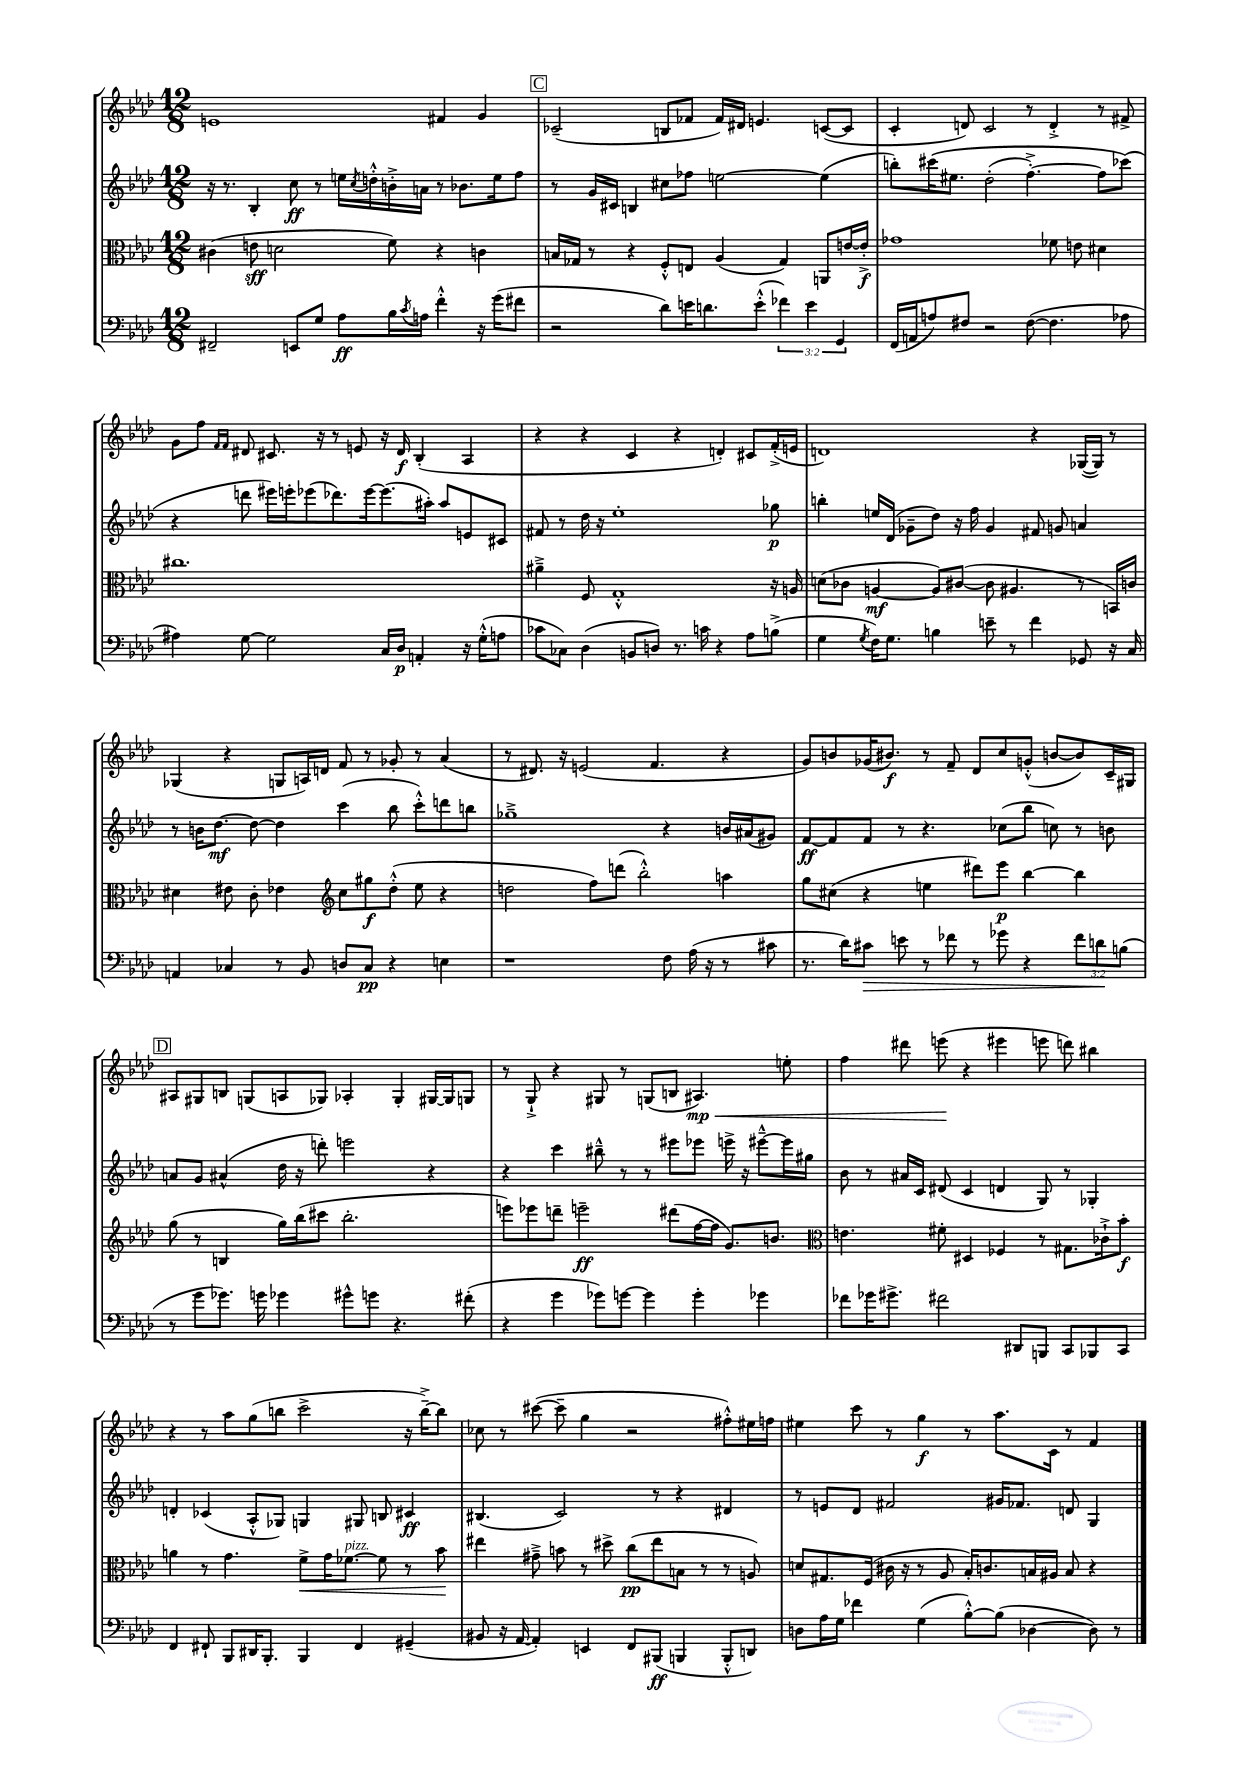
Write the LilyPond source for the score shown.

<<
\new StaffGroup <<
\new Staff = "s0" {
    \clef treble \key aes \major \numericTimeSignature \time 12/8
    e'1 fis'4 g'4 |
    \mark \markup { \box "C" } ces'2--( b8 fes'8 fes'16) dis'16 e'4. c'8~( c'8 |
    c'4-. d'8) c'2 r8 d'4-.-> r8 fis'8-> |
    g'8 f''8 \grace { f'16 f'16 } dis'8 cis'8. r16 r8 e'8 r16 dis'16\f bes4-.( aes4 |
    r4 r4 c'4 r4 d'4-.) cis'8 f'16-.->( e'16 |
    d'1) r4 ges16~( ges16) r8 |
    ges4( r4 g8 a16) d'16 f'8 r8 ges'8-. r8 aes'4( |
    r8 dis'8.) r16 e'2( f'4. r4 |
    g'8) b'8 ges'16( bis'8.\f) r8 f'8-- des'8 c''8 g'8-.-^( b'8~ b'8) c'16-- gis16 |
    \mark \markup { \box "D" } ais8 gis8 b8 g8( a8 ges8) aes4-. ges4-. gis16~ gis16 g8 |
    r8 g8-!-> r4 gis8 r8 g8( b8 ais4.\mp\<) e''8-. |
    f''4 dis'''8 e'''8\!( r4 eis'''4 e'''8 d'''8) bis''4 |
    r4 r8 aes''8 g''8( b''8 c'''2-> r16 b''16~--->) b''8 |
    ces''8 r8 cis'''8~( cis'''8-- g''4 r2 fis''8-.-^) eis''16 f''16 |
    eis''4 c'''8 r8 g''4\f r8 aes''8. c'16 r8 f'4 \bar "|." |
}
\new Staff = "s1" {
    \clef treble \key aes \major \numericTimeSignature \time 12/8
    r16 r8. bes4-. c''8\ff r8 e''16 \acciaccatura { c''8 } d''16-.-^ b'16-.-> a'16 r8 bes'8. e''16 f''8 |
    \mark \markup { \box "C" } r8 g'16 cis'16 b4 cis''8 fes''8 e''2~ e''4( |
    b''8-.) cis'''16\( eis''8. des''2-.( f''4.~-.->) f''8 ces'''8(\) |
    r4 d'''8 eis'''16) e'''16-. ees'''8( des'''8.) ees'''16~ ees'''8.( ais''16-.) ais''8 e'8 cis'8 |
    fis'8 r8 des''16 r16 ees''1-. ges''8\p |
    b''4-. e''16 des'16( ges'8-- des''8) r16 f''16 ges'4 fis'8 g'8 a'4 |
    r8 b'16 des''8.~\mf des''8~ des''4 c'''4( bes''8 c'''8-.-^) d'''8 b''8 |
    ges''1---> r4 b'16 ais'16( gis'8) |
    f'8~\ff f'8 f'8 r8 r4. ces''8( bes''8 c''8) r8 b'8 |
    \mark \markup { \box "D" } a'8 g'8 ais'4-^( des''16 r16 d'''8-.) e'''2 r4 |
    r4 c'''4 bis''8---^ r8 r8 eis'''8 ees'''8 e'''16-> r16 eis'''8~---^ eis'''16 gis''16 |
    bes'8 r8 ais'16 c'16 dis'8( c'4 d'4 g8) r8 ges4-. |
    d'4-. ces'4( aes8-.-^ ges8) g4 gis8 b8 cis'4\ff |
    bis4.( c'2) r8 r4 dis'4 |
    r8 e'8 des'8 fis'2 gis'16 fes'8. d'8 g4 \bar "|." |
}
\new Staff = "s2" {
    \clef alto \key aes \major \numericTimeSignature \time 12/8
    cis'4( e'8\sff d'2 f'8) r4 c'4 |
    \mark \markup { \box "C" } b16 ges16 r8 r4 f8-.-^ e8 aes4( ges4) a,8 e'16~ e'16-.->\f |
    ges'1 fes'8 e'8 dis'4 |
    cis''1. |
    ais'4---> f8 g1-.-^ r16 a16 |
    d'8( ces'8 a4~\mf a8) cis'8~( cis'8 ais4. r8 b,16) c'16 |
    dis'4 eis'8 c'8-. ees'4 \clef treble c''8 gis''8\f des''8-.-^( ees''8 r4 |
    d''2 f''8) d'''8( bes''2-.-^) a''4 |
    g''8 cis''8( r4 e''4 dis'''8) ees'''8\p bes''4~ bes''4 |
    \mark \markup { \box "D" } g''8( r8 b4 g''16) bes''16( cis'''8 bes''2.-. |
    e'''8) ees'''8 d'''8-- e'''2--\ff dis'''8( f''16~ f''16 g'8.) b'8. |
    \clef alto e'4. fis'8-. dis4 fes4 r8 gis8. ces'16-!-> bes'8-.\f |
    a'4 r8 g'4. f'8->\< g'16 fes'8.~^\markup { \italic "pizz." } fes'8 r8 bes'8\! |
    eis''4 gis'8---> b'8 r8 dis''8-> c''8\pp( eis''8 b8 r8 r8 a8) |
    d'8 gis8. f16( cis'16 r16 r8 aes8 bes16-.) c'8. b16 ais16 b8 r4 \bar "|." |
}
\new Staff = "s3" {
    \clef bass \key aes \major \numericTimeSignature \time 12/8 \override Staff.TupletNumber.text = #tuplet-number::calc-fraction-text
    fis,2-- e,8 g8 aes8\ff bes16 \acciaccatura { c'8 } a16 f'4-.-^ r16 g'16( fis'8 |
    \mark \markup { \box "C" } r2 des'8) e'16 d'8. e'8-.-^( \tuplet 3/2 { fes'4) e'4 g,4 } |
    f,16( a,16 a8) fis8 r2 fis8~( fis4. aes8 |
    ais4) g8~ g2 c16 des16\p a,4-. r16 g16-.-^( a8 |
    ces'8 ces8) des4( b,8 d8) r8. c'16 r4 aes8 b8->( |
    g4 \acciaccatura { g8 } f16) g8. b4 e'8-- r8 f'4 ges,8 r16 c16 |
    a,4 ces4 r8 bes,8 d8 ces8\pp r4 e4 |
    r1 f8 aes16( r16 r8 cis'8 |
    r8. des'16) cis'8\> e'8 r8 fes'8 r8 ges'8 r4 \tuplet 3/2 { fes'8 d'8\! b8( } |
    \mark \markup { \box "D" } r8 g'8 ges'8.) g'16 ges'4 gis'8-^ g'8 r4. fis'8-.( |
    r4 g'4 ges'8) g'8~ g'4 g'4-. ges'4 |
    fes'8 ges'16 gis'8.-> fis'2 dis,8 b,,8 c,8 bes,,8 c,8 |
    f,4 fis,8-! bes,,8 dis,16 bes,,8.-. bes,,4 fis,4 gis,4--( |
    bis,8 r16 aes,16~ aes,4-.) e,4 f,8 bis,,8\ff( b,,4 b,,8-.-^ d,8) |
    d8 aes16 g16 fes'4 g4( bes8~-.-^) bes8( des4~ des8) r8 \bar "|." |
}
>>
>>
\layout { \context { \Score \remove "Bar_number_engraver" } }
